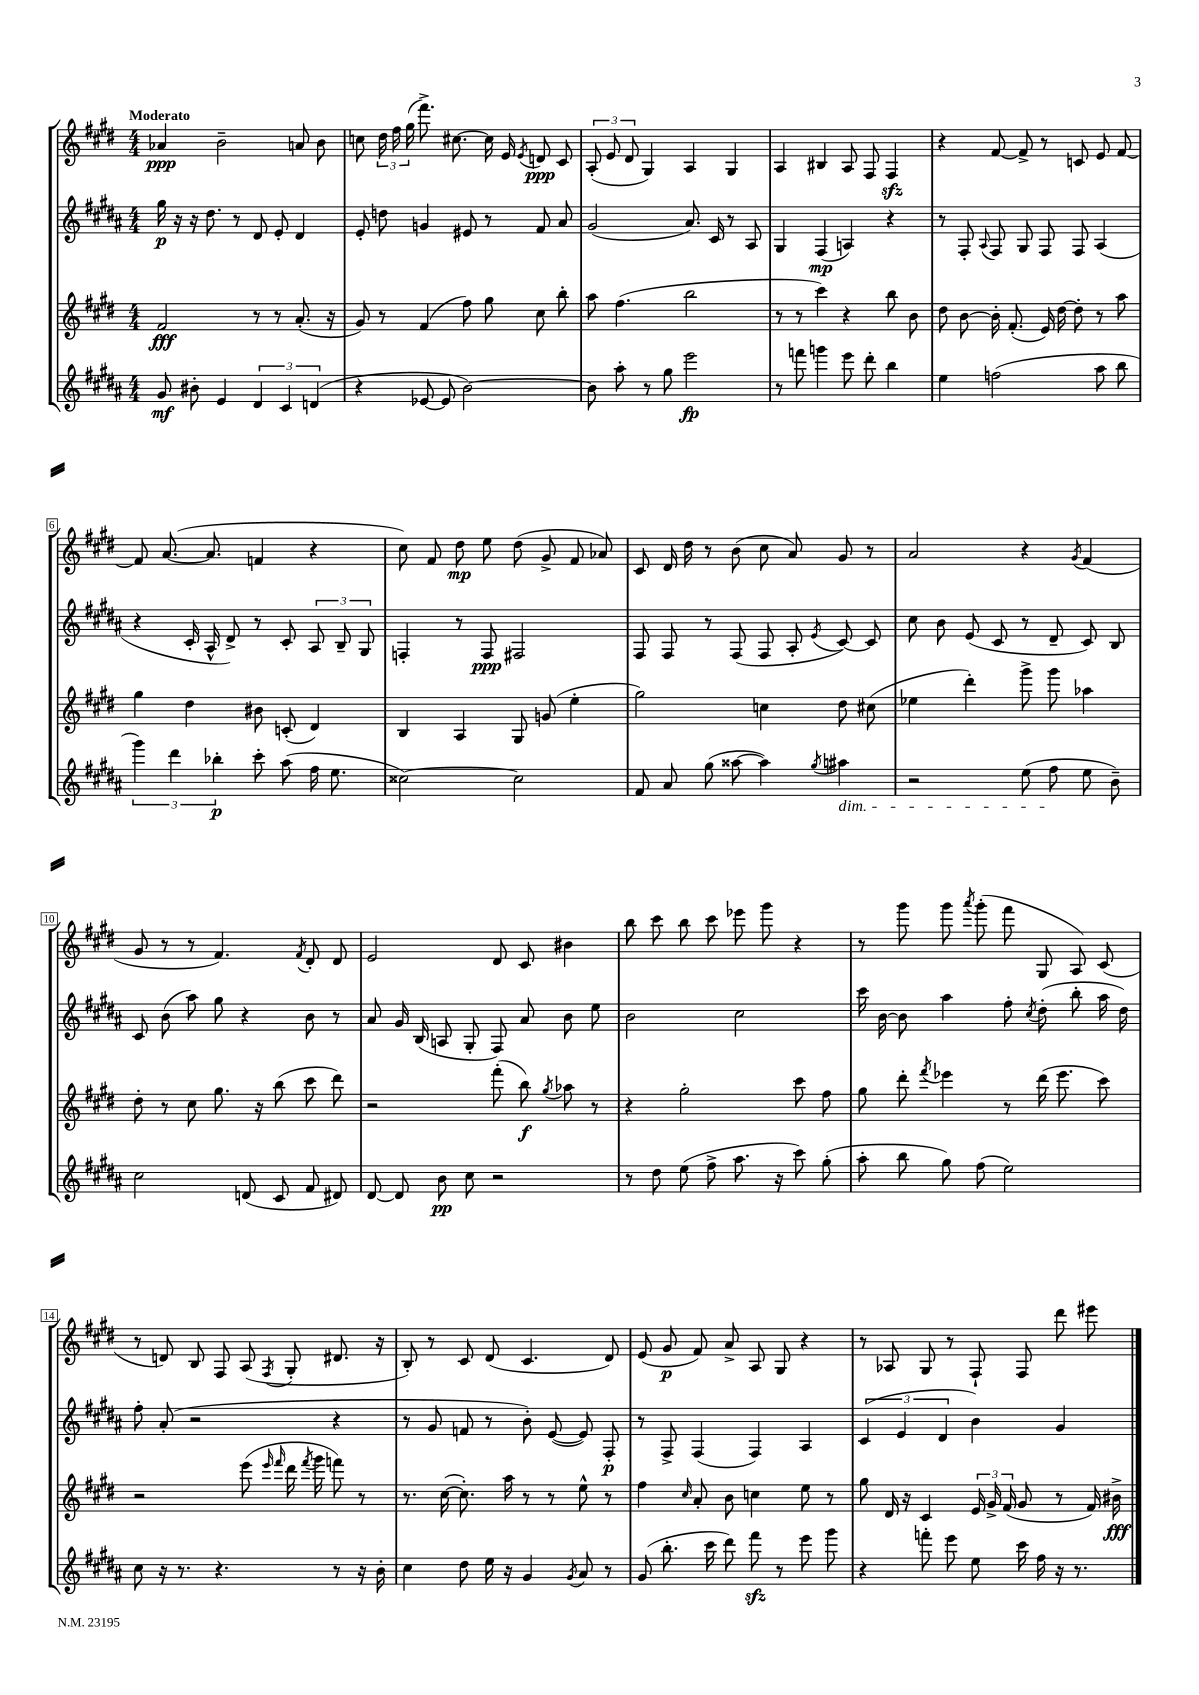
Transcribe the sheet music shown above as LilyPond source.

<<
\new StaffGroup <<
\new Staff = "s0" {
    \clef treble \key e \major \numericTimeSignature \time 4/4 \tempo "Moderato"
    \autoBeamOff aes'4\ppp b'2-- a'8 b'8 |
    c''8 \tuplet 3/2 { dis''16 fis''16 gis''16( } fis'''8.->) cis''8.~ cis''16 e'16 \acciaccatura { e'8 } d'8\ppp cis'8 |
    \tuplet 3/2 { a8-.( e'8 dis'8 } gis4) a4 gis4 |
    a4 bis4 a8 fis8 fis4\sfz |
    r4 fis'8~ fis'8-> r8 c'8 e'8 fis'8~ |
    fis'8 a'8.~( a'8. f'4 r4 |
    cis''8) fis'8 dis''8\mp e''8 dis''8( gis'8-> fis'8 aes'8) |
    cis'8 dis'16 dis''16 r8 b'8( cis''8 a'8) gis'8 r8 |
    a'2 r4 \acciaccatura { gis'8 } fis'4( |
    gis'8 r8 r8 fis'4.) \acciaccatura { fis'8 } dis'8-. dis'8 |
    e'2 dis'8 cis'8 bis'4 |
    b''8 cis'''8 b''8 cis'''8 ees'''8 gis'''8 r4 |
    r8 gis'''8 gis'''8 \acciaccatura { a'''8 } gis'''8-.( fis'''8 gis8 a8) cis'8( |
    r8 d'8) b8 fis8 a8( \acciaccatura { fis8 } gis8-. dis'8. r16 |
    b8-.) r8 cis'8 dis'8( cis'4. dis'8) |
    e'8( gis'8\p fis'8) a'8-> a8 gis8 r4 |
    r8 aes8 gis8 r8 fis8-! fis8 dis'''8 eis'''8 \bar "|." |
}
\new Staff = "s1" {
    \clef treble \key b \major \numericTimeSignature \time 4/4
    \autoBeamOff gis''16\p r16 r16 dis''8. r8 dis'8 e'8-. dis'4 |
    e'8-. d''8 g'4 eis'8 r8 fis'8 ais'8 |
    gis'2( ais'8.) cis'16 r8 ais8 |
    gis4 fis4\mp( a4) r4 |
    r8 fis8-. \appoggiatura { ais8 } fis8 gis8 fis8 fis8 ais4( |
    r4 cis'16-. ais16-^ dis'8->) r8 cis'8-. \tuplet 3/2 { ais8 b8-- gis8 } |
    f4-. r8 f8\ppp fis2 |
    fis8 fis8 r8 fis8( fis8 ais8-. \acciaccatura { e'8 } cis'8~) cis'8 |
    cis''8 b'8 e'8( cis'8 r8 dis'8-- cis'8) b8 |
    cis'8 b'8( ais''8) gis''8 r4 b'8 r8 |
    ais'8 gis'16 b16( a8 gis8-. fis8) ais'8 b'8 e''8 |
    b'2 cis''2 |
    cis'''16 b'16~ b'8 ais''4 fis''8-. \acciaccatura { cis''8 } dis''8-.( b''8-. ais''16 dis''16) |
    fis''8-. ais'8-.( r2 r4 |
    r8 gis'8 f'8 r8 b'8-.) e'8~( e'8) fis8-.\p |
    r8 fis8-> fis4( fis4) ais4 |
    \tuplet 3/2 { cis'4( e'4 dis'4 } b'4) gis'4 \bar "|." |
}
\new Staff = "s2" {
    \clef treble \key e \major \numericTimeSignature \time 4/4
    \autoBeamOff fis'2\fff r8 r8 a'8.-.( r16 |
    gis'8) r8 fis'4( fis''8) gis''8 cis''8 b''8-. |
    a''8 fis''4.( b''2 |
    r8 r8 cis'''4) r4 b''8 b'8 |
    dis''8 b'8~ b'16-. fis'8.-.( e'16) dis''16~ dis''8-. r8 a''8 |
    gis''4 dis''4 bis'8 c'8-.( dis'4) |
    b4 a4 gis8 g'8( e''4-. |
    gis''2) c''4 dis''8 cis''8( |
    ees''4 dis'''4-.) gis'''8-> gis'''8 aes''4 |
    dis''8-. r8 cis''8 gis''8. r16 b''8( cis'''8 dis'''8) |
    r2 fis'''8-.( b''8\f) \acciaccatura { gis''8 } aes''8 r8 |
    r4 gis''2-. cis'''8 fis''8 |
    gis''8 dis'''8-. \acciaccatura { fis'''8 } ees'''4 r8 dis'''16( ees'''8. cis'''8) |
    r2 e'''8( \grace { e'''16 fis'''16 } dis'''16 \acciaccatura { fis'''8 } gis'''16 f'''8) r8 |
    r8. cis''16~( cis''8.-.) a''16 r8 r8 e''8-^ r8 |
    fis''4 \grace { cis''16 } a'8-. b'8 c''4 e''8 r8 |
    gis''8 dis'16 r16 cis'4 \tuplet 3/2 { e'16 gis'16-> fis'16( } gis'8 r8 fis'16) bis'16->\fff \bar "|." |
}
\new Staff = "s3" {
    \clef treble \key b \major \numericTimeSignature \time 4/4
    \autoBeamOff gis'8\mf bis'8-. e'4 \tuplet 3/2 { dis'4 cis'4 d'4( } |
    r4 ees'8~ ees'8 b'2~) |
    b'8 ais''8-. r8 gis''8 e'''2\fp |
    r8 f'''8 g'''4 e'''8 dis'''8-. b''4 |
    e''4 f''2( ais''8 b''8 |
    \tuplet 3/2 { gis'''4) dis'''4 bes''4-.\p } cis'''8-. ais''8( fis''16 e''8. |
    cisis''2~) cisis''2 |
    fis'8 ais'8 gis''8( aisis''8~ aisis''4) \acciaccatura { gis''8 } ais''4\dim |
    r2 e''8( fis''8\! e''8 b'8--) |
    cis''2 d'8( cis'8 fis'8 dis'8) |
    dis'8~ dis'8 b'8\pp cis''8 r2 |
    r8 dis''8 e''8( fis''8-> ais''8. r16 cis'''8) gis''8-.( |
    ais''8-. b''8 gis''8) fis''8( e''2) |
    cis''8 r16 r8. r4. r8 r16 b'16-. |
    cis''4 dis''8 e''16 r16 gis'4 \acciaccatura { gis'8 } ais'8 r8 |
    gis'8( b''8.-. cis'''16 dis'''8) fis'''8\sfz r8 e'''8 gis'''8 |
    r4 f'''8-. e'''8 e''8 cis'''16 fis''16 r16 r8. \bar "|." |
}
>>
>>
\layout { \context { \Score \override BarNumber.stencil = #(make-stencil-boxer 0.1 0.3 ly:text-interface::print) } }
